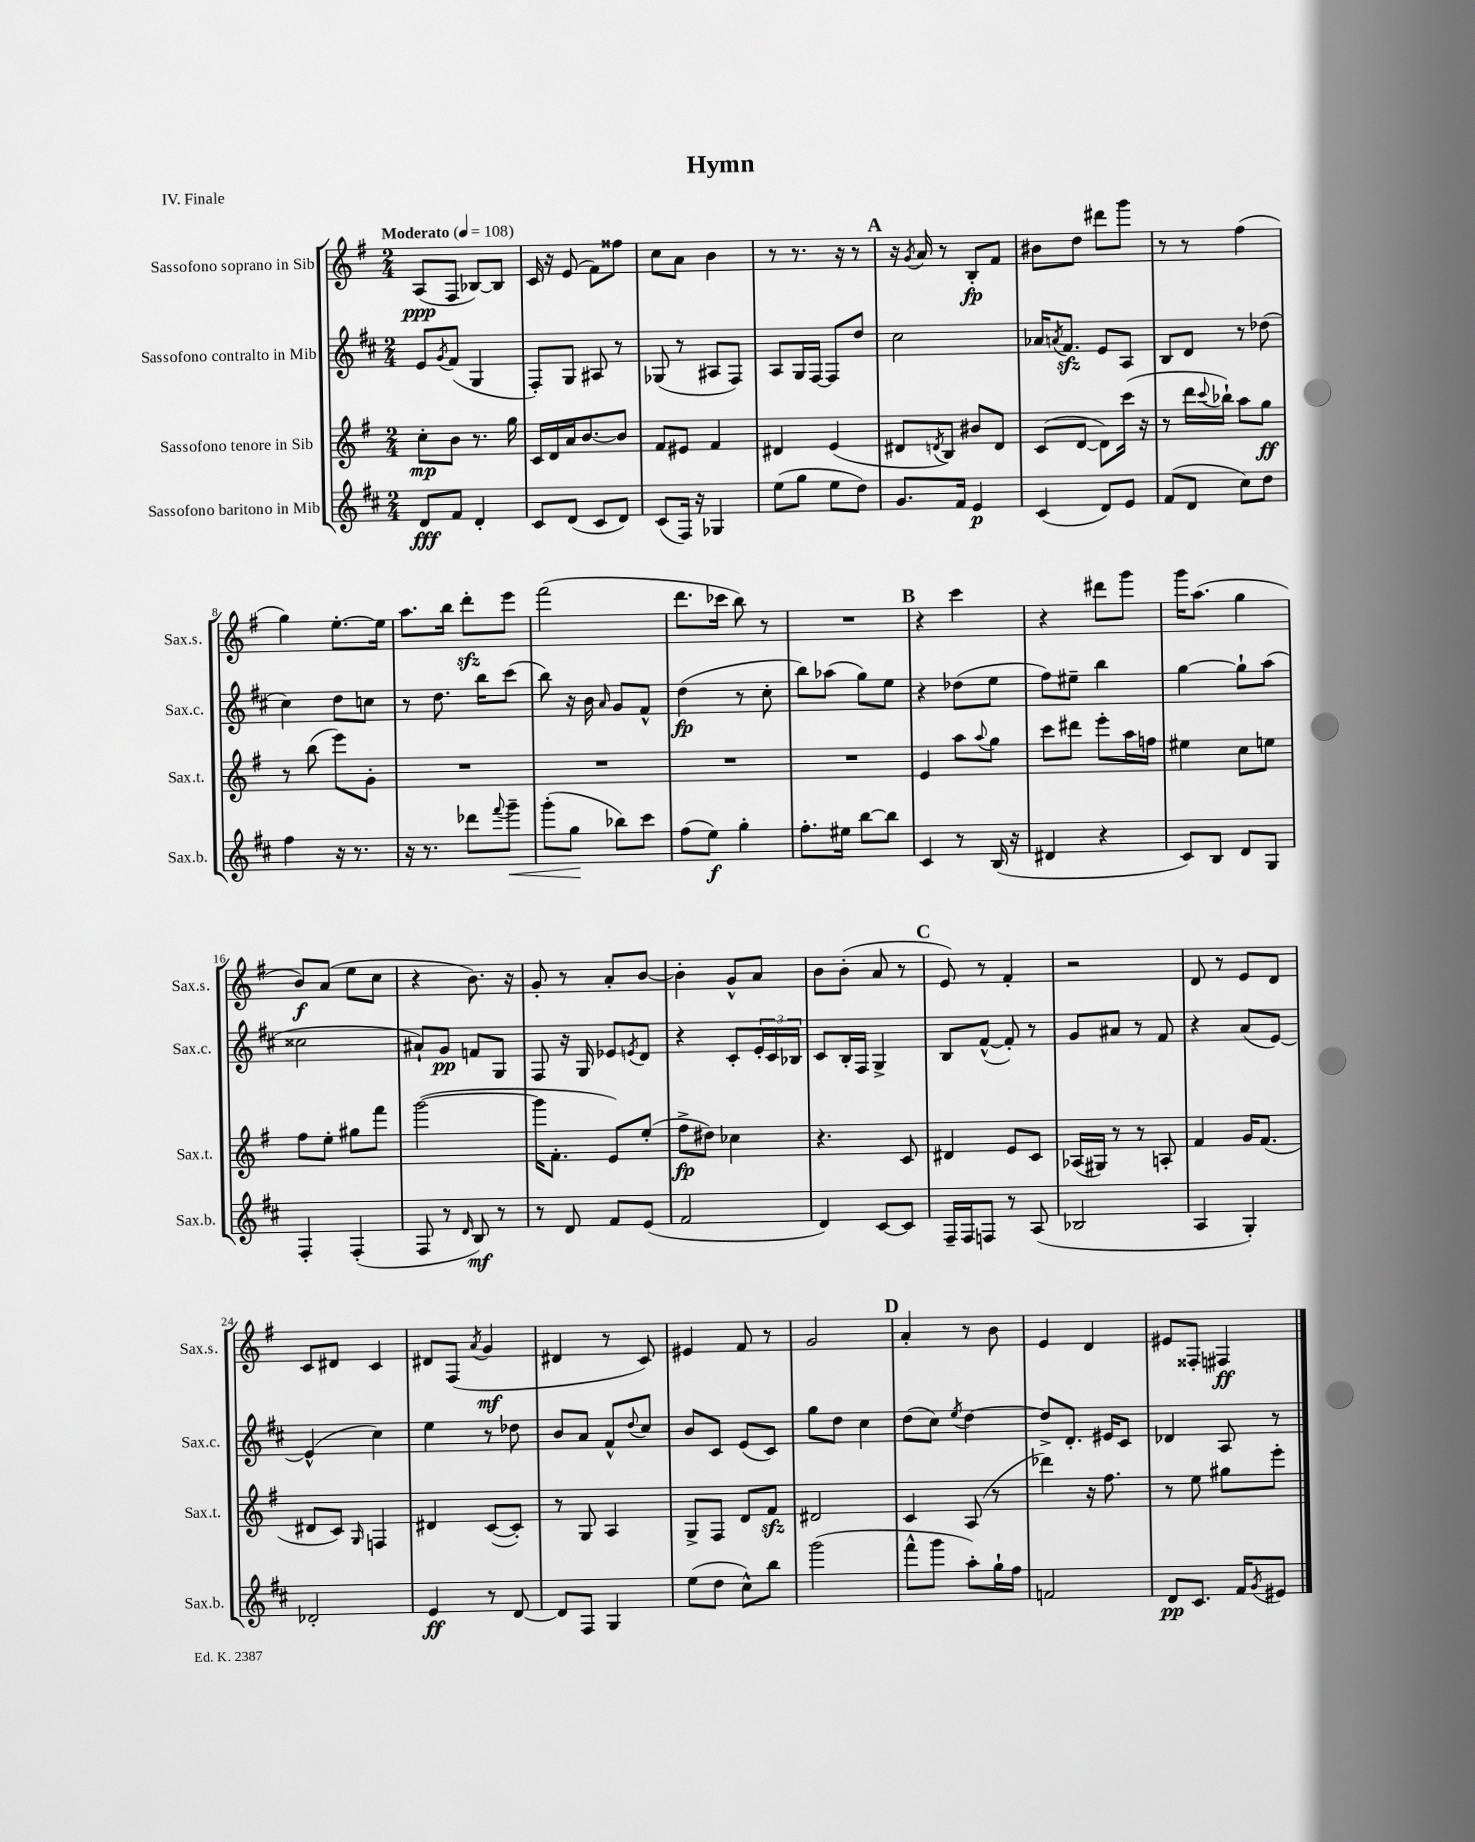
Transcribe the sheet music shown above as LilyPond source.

\header { title = "Hymn" piece = "IV. Finale" }
<<
\new StaffGroup <<
\new Staff = "s0" \with { instrumentName = "Sassofono soprano in Sib" shortInstrumentName = "Sax.s." } {
    \clef treble \key g \major \numericTimeSignature \time 2/4 \tempo "Moderato" 4 = 108
    a8\ppp( fis8 bes8~) bes8 |
    c'16 r16 e'8( fis'8) fisis''8 |
    c''8 a'8 b'4 |
    r8 r8. r16 r8 |
    \mark \markup { \bold "A" } r16 \acciaccatura { g'8 } a'16 r8 b8-.\fp fis'8 |
    bis'8 d''8 dis'''8 g'''8 |
    r8 r8 fis''4( |
    g''4) e''8.~-. e''16 |
    a''8. b''16 d'''8-.\sfz e'''8 |
    fis'''2( |
    d'''8. ces'''16 b''8) r8 |
    R2 |
    \mark \markup { \bold "B" } r4 c'''4 |
    r4 dis'''8 g'''8 |
    g'''16 a''8.( g''4 |
    b'8\f) a'8( e''8 c''8 |
    r4 b'8.) r16 |
    g'8-. r8 a'8-. b'8~ |
    b'4-. g'8-^ a'8 |
    b'8 b'8-.( a'8 r8 |
    \mark \markup { \bold "C" } e'8) r8 fis'4-. |
    r2 |
    d'8 r8 e'8 d'8 |
    c'8 dis'8 c'4 |
    dis'8 fis8( \acciaccatura { a'8 } g'4\mf |
    dis'4 r8 c'8) |
    eis'4 fis'8 r8 |
    g'2 |
    \mark \markup { \bold "D" } a'4-. r8 b'8 |
    e'4 d'4 |
    eis'8 fisis8-. fis4\ff \bar "|." |
}
\new Staff = "s1" \with { instrumentName = "Sassofono contralto in Mib" shortInstrumentName = "Sax.c." } {
    \clef treble \key d \major \numericTimeSignature \time 2/4
    e'8 \acciaccatura { g'8 } fis'8( g4 |
    fis8-.) g8 ais8 r8 |
    ges8( r8 ais8 fis8) |
    a8 g16 fis16~ fis8 d''8 |
    \mark \markup { \bold "A" } cis''2 |
    aes'16 \acciaccatura { a'8 } fis'8.\sfz e'8 a8 |
    b8 d'8 r8 des''8( |
    cis''4) d''8 c''8 |
    r8 d''8. b''16 cis'''8( |
    b''8) r16 b'16 \grace { a'16 } g'8 fis'8-^ |
    d''4\fp( r8 cis''8-. |
    b''8) aes''8( g''8) e''8 |
    \mark \markup { \bold "B" } r4 des''8( e''8 |
    fis''8) eis''8-- b''4 |
    g''4~ g''8-! a''8( |
    cisis''2 |
    ais'8-!) g'8\pp f'8 g8 |
    fis8 r16 g16 ees'8 \acciaccatura { e'8 } d'8 |
    r4 cis'8-. \tuplet 3/2 { e'16-. cis'16 bes16 } |
    cis'8 b16-. fis16 g4-> |
    \mark \markup { \bold "C" } b8 fis'8~-^( fis'8-.) r8 |
    g'8 ais'8 r8 fis'8 |
    r4 a'8( e'8~) |
    e'4-^( cis''4) |
    e''4 r8 des''8 |
    b'8 a'8 fis'8-^ \appoggiatura { d''8 } cis''8 |
    b'8 cis'8 e'8( cis'8) |
    g''8 d''8 cis''4 |
    \mark \markup { \bold "D" } d''8( cis''8) \acciaccatura { e''8 } d''4~ |
    d''8-> d'8.-. eis'16 cis'8 |
    des'4 a8 r8 \bar "|." |
}
\new Staff = "s2" \with { instrumentName = "Sassofono tenore in Sib" shortInstrumentName = "Sax.t." } {
    \clef treble \key g \major \numericTimeSignature \time 2/4
    c''8-.\mp b'8 r8. g''16 |
    c'16 d'16 a'16 b'8.~ b'8 |
    fis'8 eis'8 fis'4 |
    dis'4 e'4( |
    \mark \markup { \bold "A" } dis'8 \acciaccatura { d'8 } b8) bis'8 d'8 |
    c'8( d'8~ d'8) c'''16( r16 |
    r8 d'''16 \appoggiatura { c'''8 } bes''16-!) a''8 g''8\ff |
    r8 b''8( e'''8) g'8-. |
    R2 |
    R2 |
    R2 |
    R2 |
    \mark \markup { \bold "B" } e'4 a''8 \appoggiatura { a''8 } g''8 |
    c'''8 dis'''8 e'''8-. a''16 f''16 |
    eis''4 c''8 e''8 |
    fis''8 e''8-. gis''8 fis'''8 |
    g'''2~( |
    g'''16 fis'8.-. e'8) e''8-.( |
    fis''8->\fp dis''8) ces''4 |
    r4. c'8 |
    \mark \markup { \bold "C" } dis'4 e'8 c'8 |
    aes16( gis16) r8 r8 a8-. |
    fis'4 g'16 fis'8.( |
    dis'8 c'8) \grace { g16 } f4 |
    dis'4 c'8~( c'8-.) |
    r8 g8 a4 |
    g8-> fis8 d'8 fis'8\sfz |
    dis'2 |
    \mark \markup { \bold "D" } c'4 a8( r8 |
    des'''4) r16 fis''8. |
    r8 e''8 gis''8 e'''8-. \bar "|." |
}
\new Staff = "s3" \with { instrumentName = "Sassofono baritono in Mib" shortInstrumentName = "Sax.b." } {
    \clef treble \key d \major \numericTimeSignature \time 2/4
    d'8\fff fis'8 d'4-. |
    cis'8 d'8( cis'8 d'8) |
    cis'8( fis16) r16 ges4 |
    e''8( g''8 e''8 d''8) |
    \mark \markup { \bold "A" } g'8. fis'16 e'4\p |
    cis'4( d'8) e'8 |
    fis'8( d'8 cis''8) d''8 |
    fis''4 r16 r8. |
    r16 r8. des'''8 \appoggiatura { fis'''8 } g'''8--\< |
    g'''8-.( g''8\! bes''8) cis'''8 |
    fis''8( e''8\f) g''4-. |
    fis''8.-. eis''16 b''8~ b''8 |
    \mark \markup { \bold "B" } cis'4 r8 b16( r16 |
    dis'4 r4 |
    cis'8) b8 d'8 g8 |
    fis4-. fis4-.( |
    fis8 r8 \grace { d'16 } b8\mf) r8 |
    r8 d'8 fis'8 e'8( |
    fis'2 |
    d'4) cis'8~ cis'8 |
    \mark \markup { \bold "C" } fis16-- fis16 f8 r8 a8( |
    bes2 |
    a4 g4-.) |
    des'2-. |
    e'4\ff r8 d'8~ |
    d'8 fis8 g4 |
    e''8( d''8 cis''8-^) b''8 |
    g'''2( |
    \mark \markup { \bold "D" } fis'''8-^ g'''8 a''8-.) g''16-! fis''16 |
    f'2 |
    d'8\pp cis'8. fis'16 \acciaccatura { g'8 } eis'8 \bar "|." |
}
>>
>>
